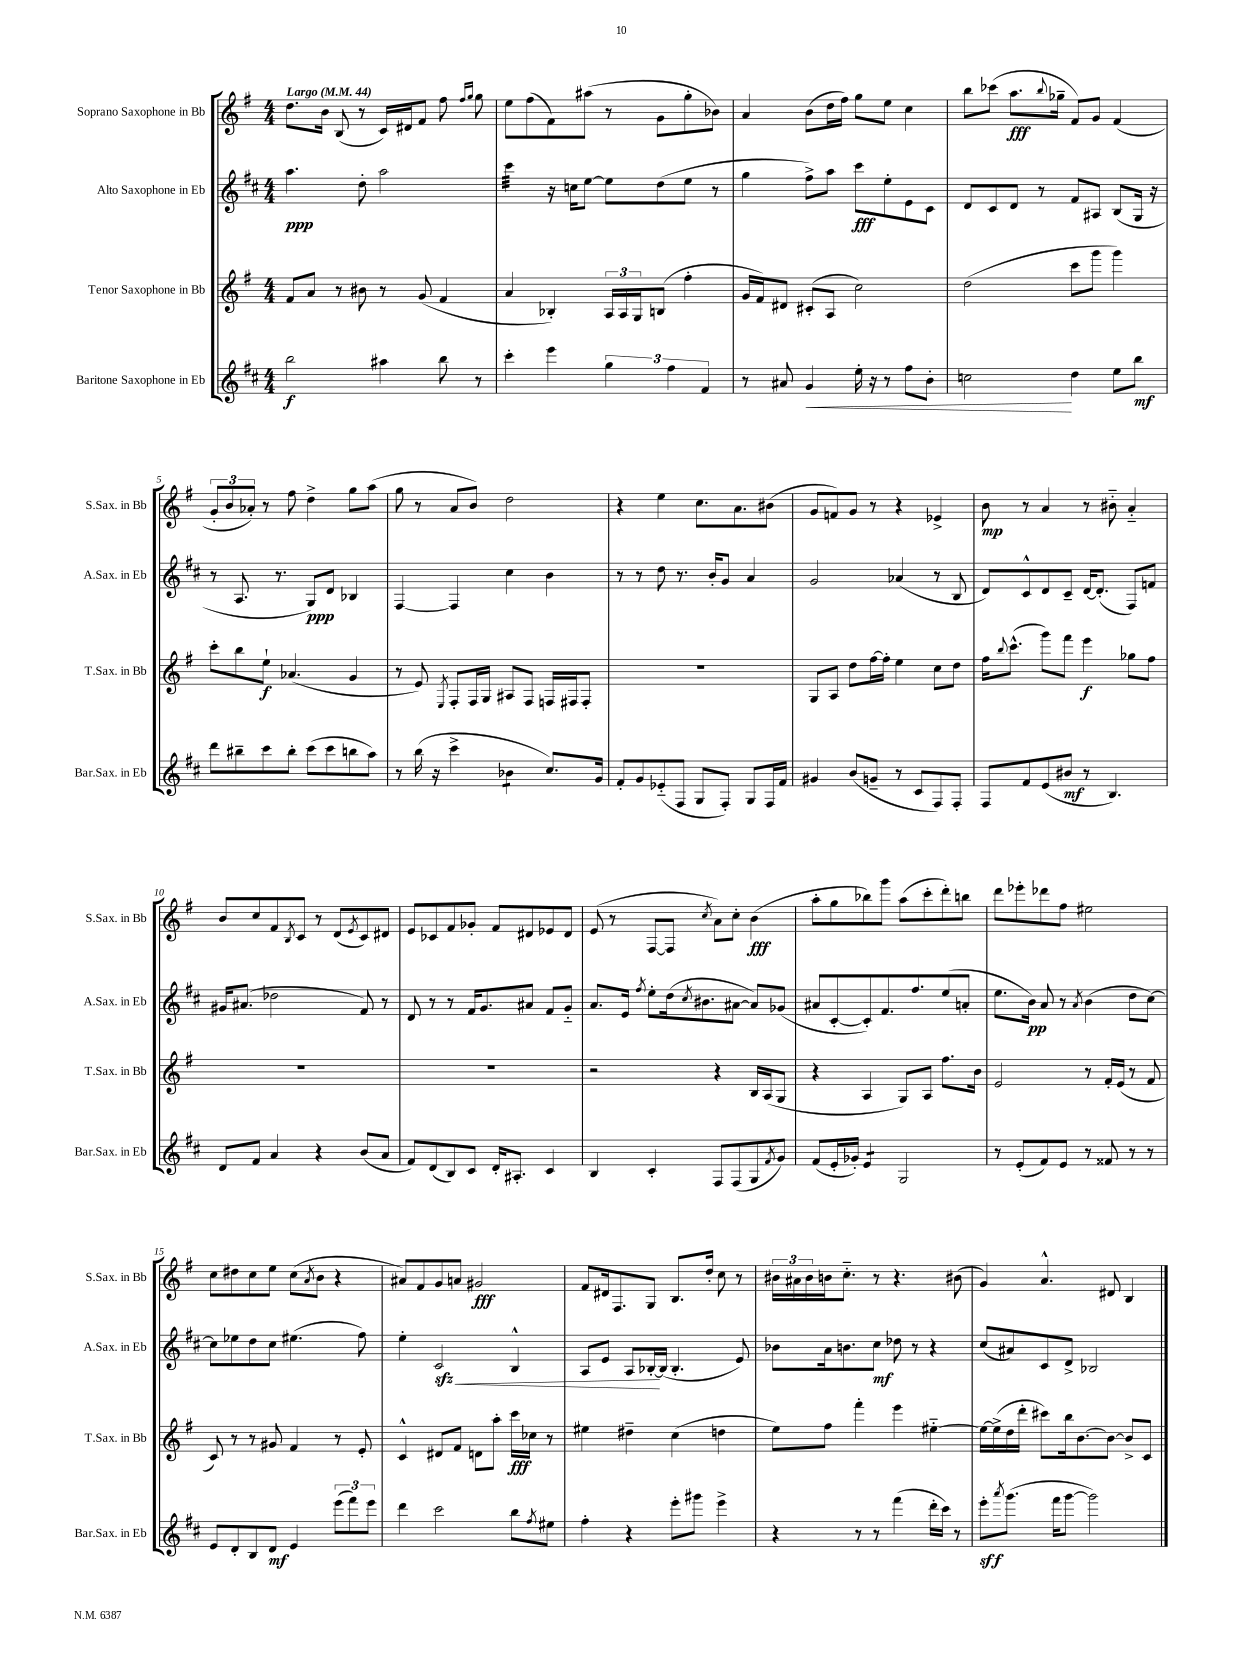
<<
\new StaffGroup <<
\new Staff = "s0" \with { instrumentName = "Soprano Saxophone in Bb" shortInstrumentName = "S.Sax. in Bb" } {
    \clef treble \key g \major \numericTimeSignature \time 4/4 \tempo "Largo" 4 = 44
    d''8. b'16 b8( r8 c'16) dis'16 fis'8 fis''8 \grace { fis''16 g''16 } g''8 |
    e''8 fis''8( fis'8) ais''8( r8 g'8 g''8-. bes'8) |
    a'4 b'8( d''16 fis''16) g''8 e''8 c''4 |
    b''8 ces'''8( a''8.\fff \appoggiatura { b''8 } ges''16-- fis'8) g'8 fis'4( |
    \tuplet 3/2 { g'8-. b'8 aes'8-.) } r8 fis''8 d''4-> g''8 a''8( |
    g''8 r8 a'8 b'8) d''2 |
    r4 e''4 c''8. a'8. bis'8( |
    g'8 f'8) g'8 r8 r4 ees'4-> |
    b'8\mp r8 a'4 r8 bis'8-_ a'4-_ |
    b'8 c''8 fis'8 \acciaccatura { b8 } c'8 r8 d'8( \acciaccatura { e'8 } c'8) dis'8 |
    e'8 ces'8 fis'8 ges'8-. fis'8 dis'8 ees'8 dis'8 |
    e'8( r8 fis8~ fis8 \acciaccatura { c''8 } a'8) c''8-. b'4\fff( |
    a''8-. g''8 bes''8) g'''8 a''8( c'''8-. d'''8-.) b''8 |
    d'''8 ees'''8-. des'''8 fis''8 eis''2 |
    c''8 dis''8 c''8 e''8 c''8( \acciaccatura { a'8 } b'8 r4 |
    ais'8) fis'8 g'8 a'8 gis'2\fff |
    fis'8 dis'16 fis8. g8 b8. d''16-. c''8 r8 |
    \tuplet 3/2 { bis'16 ais'16 bis'16 } b'16 c''8.-_ r8 r4. bis'8( |
    g'4) a'4.-^ dis'8 b4 \bar "|." |
}
\new Staff = "s1" \with { instrumentName = "Alto Saxophone in Eb" shortInstrumentName = "A.Sax. in Eb" } {
    \clef treble \key d \major \numericTimeSignature \time 4/4
    a''4.\ppp d''8-. a''2 |
    cis'''4:32 r16 c''16 e''8~ e''8 d''8( e''8 r8 |
    g''4 fis''8->) a''8 cis'''8\fff e''8-. e'8 cis'8 |
    d'8 cis'8 d'8 r8 fis'8 ais8 b8( g16 r16 |
    r8 a8. r8. g8\ppp) d'8 bes4 |
    fis4~ fis4 cis''4 b'4 |
    r8 r8 d''8 r8. b'16-. g'8 a'4 |
    g'2 aes'4( r8 b8 |
    d'8) cis'8-^ d'8 cis'8-- d'16~ d'8.-.( fis8) f'8 |
    gis'16 ais'8.( des''2 fis'8) r8 |
    d'8 r8 r8 fis'16 g'8. ais'8 fis'8 g'8-_ |
    a'8. e'16 \acciaccatura { fis''8 } e''8-. d''16( \acciaccatura { cis''8 } bis'8. ais'8~ ais'8) ges'8( |
    ais'8 cis'8~-. cis'8-.) fis'8. fis''8. e''8( a'8-. |
    e''8. b'16\pp) a'8 r8 \acciaccatura { a'8 } b'4( d''8 cis''8~) |
    cis''8 ees''8 d''8 cis''8 eis''4.( fis''8) |
    e''4-. cis'2\sfz\< b4-^ |
    a8 e'8 a8 bes16~-.\! bes16( bes4.-. e'8) |
    bes'8 a'16 b'8. cis''8\mf des''8 r8 r4 |
    cis''8( ais'8) cis'8 d'8-> bes2 \bar "|." |
}
\new Staff = "s2" \with { instrumentName = "Tenor Saxophone in Bb" shortInstrumentName = "T.Sax. in Bb" } {
    \clef treble \key g \major \numericTimeSignature \time 4/4
    fis'8 a'8 r8 bis'8 r8 g'8( fis'4 |
    a'4 bes4-.) \tuplet 3/2 { a16 a16 g16 } b8( fis''4-. |
    g'16 fis'16) dis'8 cis'8-.( a8 c''2) |
    d''2( c'''8 g'''8 g'''4) |
    c'''8-. b''8 e''8-!\f aes'4.( g'4 |
    r8 e'8) \acciaccatura { e8 } fis8-. fis16 g16 ais8 fis8 f16 fis16 fis8-. |
    R1 |
    g8 a8 d''8 fis''16~ fis''16-. e''4 c''8 d''8 |
    fis''16 \appoggiatura { b''8 } c'''8.-^( g'''8) fis'''8 e'''4\f ges''8 fis''8 |
    R1 |
    R1 |
    r2 r4 b16 a16( g8 |
    r4 a4 g8) a8 fis''8. b'16 |
    e'2 r8 fis'16-. e'16( r8 fis'8 |
    c'8) r8 r8 gis'8 fis'4 r8 e'8-. |
    c'4-^ dis'8 fis'8 d'8 a''8-. c'''16\fff ces''16 r8 |
    eis''4 dis''4-- c''4( d''4 |
    e''8) fis''8 fis'''4-. e'''4 eis''4~-_ |
    eis''16~ eis''16->( d''16 d'''16-. cis'''8) b''16 b'8.~ b'8~ b'8-> c'8 \bar "|." |
}
\new Staff = "s3" \with { instrumentName = "Baritone Saxophone in Eb" shortInstrumentName = "Bar.Sax. in Eb" } {
    \clef treble \key d \major \numericTimeSignature \time 4/4
    b''2\f ais''4 b''8 r8 |
    cis'''4-. e'''4 \tuplet 3/2 { g''4 fis''4 fis'4 } |
    r8 ais'8 g'4\< e''16-. r16 r8 fis''8 b'8-. |
    c''2\! d''4 e''8 b''8\mf |
    d'''8 bis''8-- cis'''8 bis''8-. cis'''8( cis'''8 b''8 a''8) |
    r8 b''16( r16 cis'''4-> bes'4:8 cis''8.) g'16 |
    fis'8-. g'8 ees'8-_( fis8 g8 fis8-.) g8 fis16 fis'16 |
    gis'4 b'8( g'8-- r8 cis'8 fis8) fis8-. |
    fis8 fis'8 e'8( bis'8\mf r8 b4.) |
    d'8 fis'8 a'4 r4 b'8( a'8 |
    fis'8) d'8( b8) cis'8 d'16-. ais8.-. cis'4 |
    b4 cis'4-. fis8 fis8( g8 \acciaccatura { fis'8 } g'8) |
    fis'8( e'16-. ges'16-.) e'4:8 g2 |
    r8 e'8-.( fis'8) e'8 r8 fisis'8 r8 r8 |
    e'8 d'8-. b8 d'8\mf e'4 \tuplet 3/2 { e'''8( fis'''8) e'''8 } |
    d'''4 cis'''2 b''8 \acciaccatura { fis''8 } eis''8 |
    fis''4-. r4 e'''8-. gis'''8 e'''4-> |
    r4 r8 r8 fis'''4( d'''16-. cis'''16) r8 |
    e'''8-.\sff \acciaccatura { a'''8 } g'''8.( fis'''16 g'''8~ g'''2) \bar "|." |
}
>>
>>
